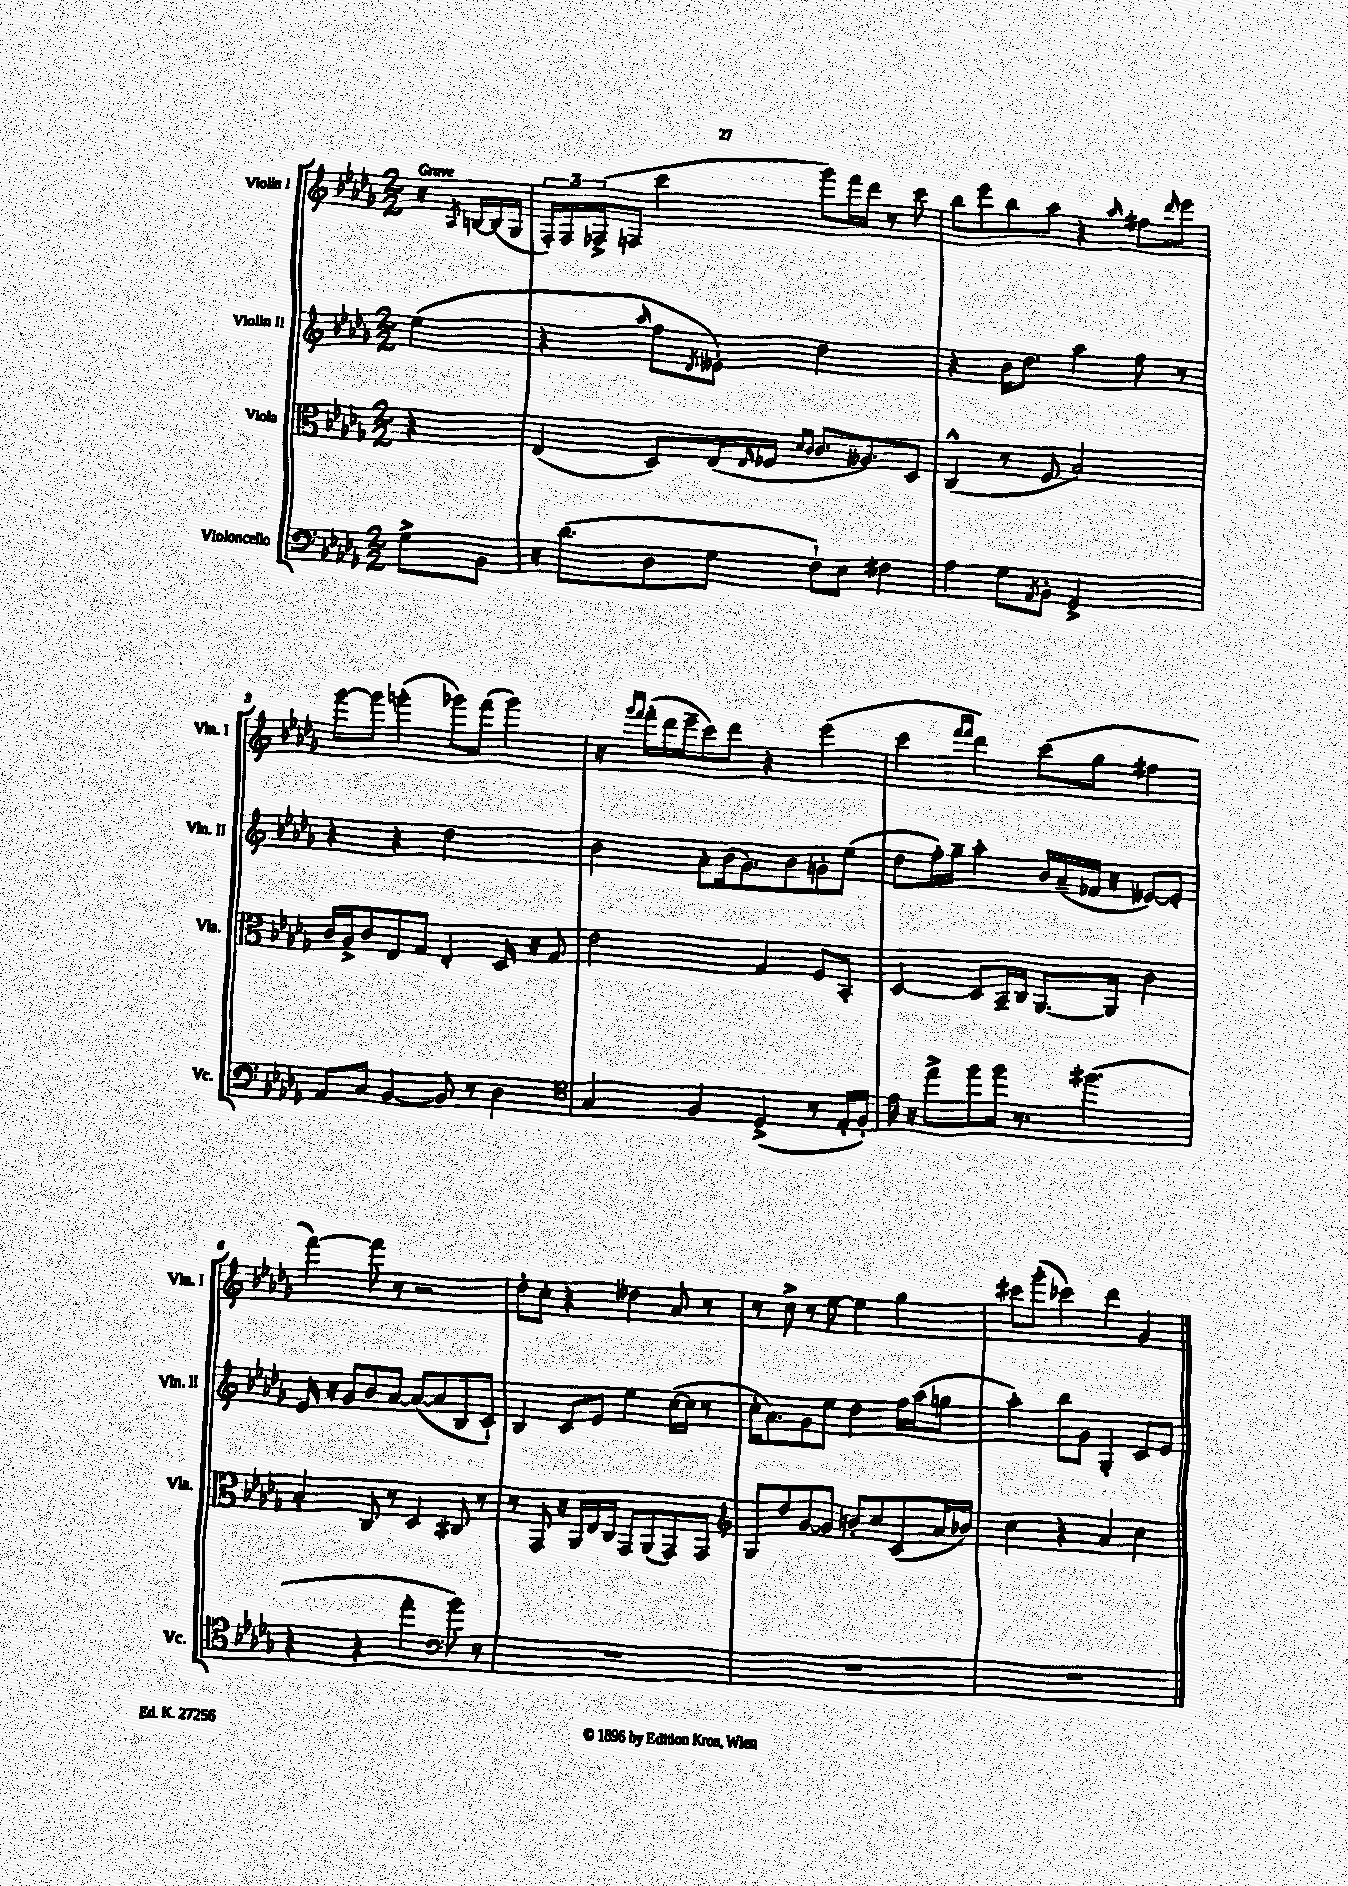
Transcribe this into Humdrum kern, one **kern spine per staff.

**kern	**kern	**kern	**kern
*part4	*part3	*part2	*part1
*staff4	*staff3	*staff2	*staff1
*I"Violoncello	*I"Viola	*I"Violin II	*I"Violin I
*I'Vc.	*I'Vla.	*I'Vln. II	*I'Vln. I
*clefF4	*clefC3	*clefG2	*clefG2
*k[b-e-a-d-g-]	*k[b-e-a-d-g-]	*k[b-e-a-d-g-]	*k[b-e-a-d-g-]
*M2/2	*M2/2	*M2/2	*M2/2
=	=	=	=
!	!	!	!LO:TX:a:B:t=Grave
8G-^\L	4r	(4ee-\	16r
.	.	.	8qA-/
.	.	.	[16Bn/LL
8BB-\J	.	.	(16B/]
.	.	.	16G-/JJ
=1	=1	=1	=1
16r	(4E-/	4r	24F'/LL)
.	.	.	24F/
(8.d-\L	.	.	.
.	.	.	(24F-X^/J
.	.	.	8Fn/J
.	.	16qqaa-/	.
8D-\	8D-/L)	8ff\L	4ccc\
.	.	8qd-/	.
8G-\J	(16E-/L	8e--X'\J)	.
.	16qqE-/	.	.
.	16F-X/JJ	.	.
.	16qqd-/LL	.	.
.	16qqc/JJ	.	.
8F`\L)	8.c/L	2dd-\	8ggg-\L)
8E-\J	.	.	16fff\L
.	8.A--X/)	.	16ddd-\JJ
4F#X\	.	.	8r
.	8D-/J	.	8ccc\
=2	=2	=2	=2
4A-\	(4C^^/	4r	8bb-\L
.	.	.	8eee-\
8G-\L	8r	16b-\KL	8bb-\
.	.	8.dd-\J	.
8qAA-/	.	.	.
8BB-'\J	8F/	.	8aa-\J
2GG-^/	2B-/)	4aa-\	4r
.	.	.	16qqaa-/
.	.	8ff\	8ff#X\L
.	.	.	16qqddd-/
.	.	8r	8eee-\J
!!LO:LB:g=z
=3	=3	=3	=3
8AA-/L	16c/LL	4r	[8ggg-\L
.	16A-^/J	.	.
8C/J	8c/	.	8ggg-\J]
[4BB-/	8E-/	4r	(4gggn'\
.	8G-/J	.	.
8BB-/]	4E-'/	2dd-\	8ggg-X\L)
8r	.	.	(8fff\J
4D-\	16D-/	.	4ggg-\)
.	16r	.	.
.	8G-/	.	.
=4	=4	=4	=4
*clefC4	*	*	*
4G-/	2e-\	4b-\	16r
.	.	.	16qqggg-/LL
.	.	.	16qqfff/JJ
.	.	.	(16fff'\LL
.	.	.	16ddd-\
.	.	.	16eee-~\J
4F/	.	8a-'\L	8ccc\)
.	.	(16b-\k	8ddd-\J
.	.	8.g-\)	.
(4D-^/	4G-/	.	4r
.	.	8b-\	.
8r	8F/L	8gn'\	(4eee-\
16E-'/LL	8BB-'/J	(8ee-\J	.
16F'/JJ)	.	.	.
=5	=5	=5	=5
16e-\	[4D-/	8dd-\L	4ccc\
16r	.	.	.
8ee-^\L	.	16ff'\L)	.
.	.	16gg-~\JJ	.
.	.	.	16qqfff/LL
.	.	.	16qqfff/JJ
8ff\	8D-/L]	4aa-'\	4ddd-\)
16ff\Jk	16BB-~/L	.	.
8.r	16C/JJ	.	.
.	[8.AA-/L	16b-/LL	(8ccc\L
.	.	(16a-~/	.
(4.ff#X\	.	16f-X/JJ	8gg-\J
.	16AA-/Jk]	16r	.
.	4c\	[8e--X/L)	4ff#X\
.	.	8e--'/J]	.
!!LO:LB:g=z
=6	=6	=6	=6
4r	4B-'/	16e-/	[4fff\)
.	.	16r	.
.	.	8g-/L	.
4r	8C/	8b-/	8fff\]
.	8r	[8a-/J	8r
4ee-'\	4D-/	(8a-/L_	2r
.	.	8a-/]	.
*clefF4	*	*	*
8b-\)	8C#X/	8B-/	.
8r	8r	8c`/J)	.
=7	=7	=7	=7
1r	8r	4B-/	8dd-'\L
.	8GG-/	.	8cc'\J
.	16r	8c/L	4r
.	16AA-/LL	.	.
.	16E-/	8e-/J	.
.	16C/JJ	.	.
.	8GG-/L	4ee-\	4dd--X\
.	(8AA-/	.	.
.	8GG-/)	([16cc\LL	8a-/
.	.	16cc\JJ]	.
.	8GG-/J	8r	8r
=8	=8	=8	=8
*	*clefG2	*	*
1r	8G-/L	16cc'\KL	8r
.	.	8.a-\)	.
.	8dd-/	.	8cc^\
.	[8g-/	8g-\	8r
.	8g-/J]	8ee-\J	[8ee-\
.	8bn'/L	4dd-\	4ee-\]
.	8cc/	.	.
.	(8c/	16ff\LL	4gg-\
.	.	(16aa-\J	.
.	16a-/L	8ggn\J	.
.	16b-X/JJ)	.	.
=9	=9	=9	=9
1r	4cc\	4aa-'\)	8ccc#X\L
.	.	.	(8ggg-'\J
.	4r	8bb-\L	4ccc-X\)
.	.	8g-\J	.
.	4a-/	4G-'/	4ddd-\
.	4cc\	8c/L	4g-/
.	.	8e-/J	.
==	==	==	==
*-	*-	*-	*-
